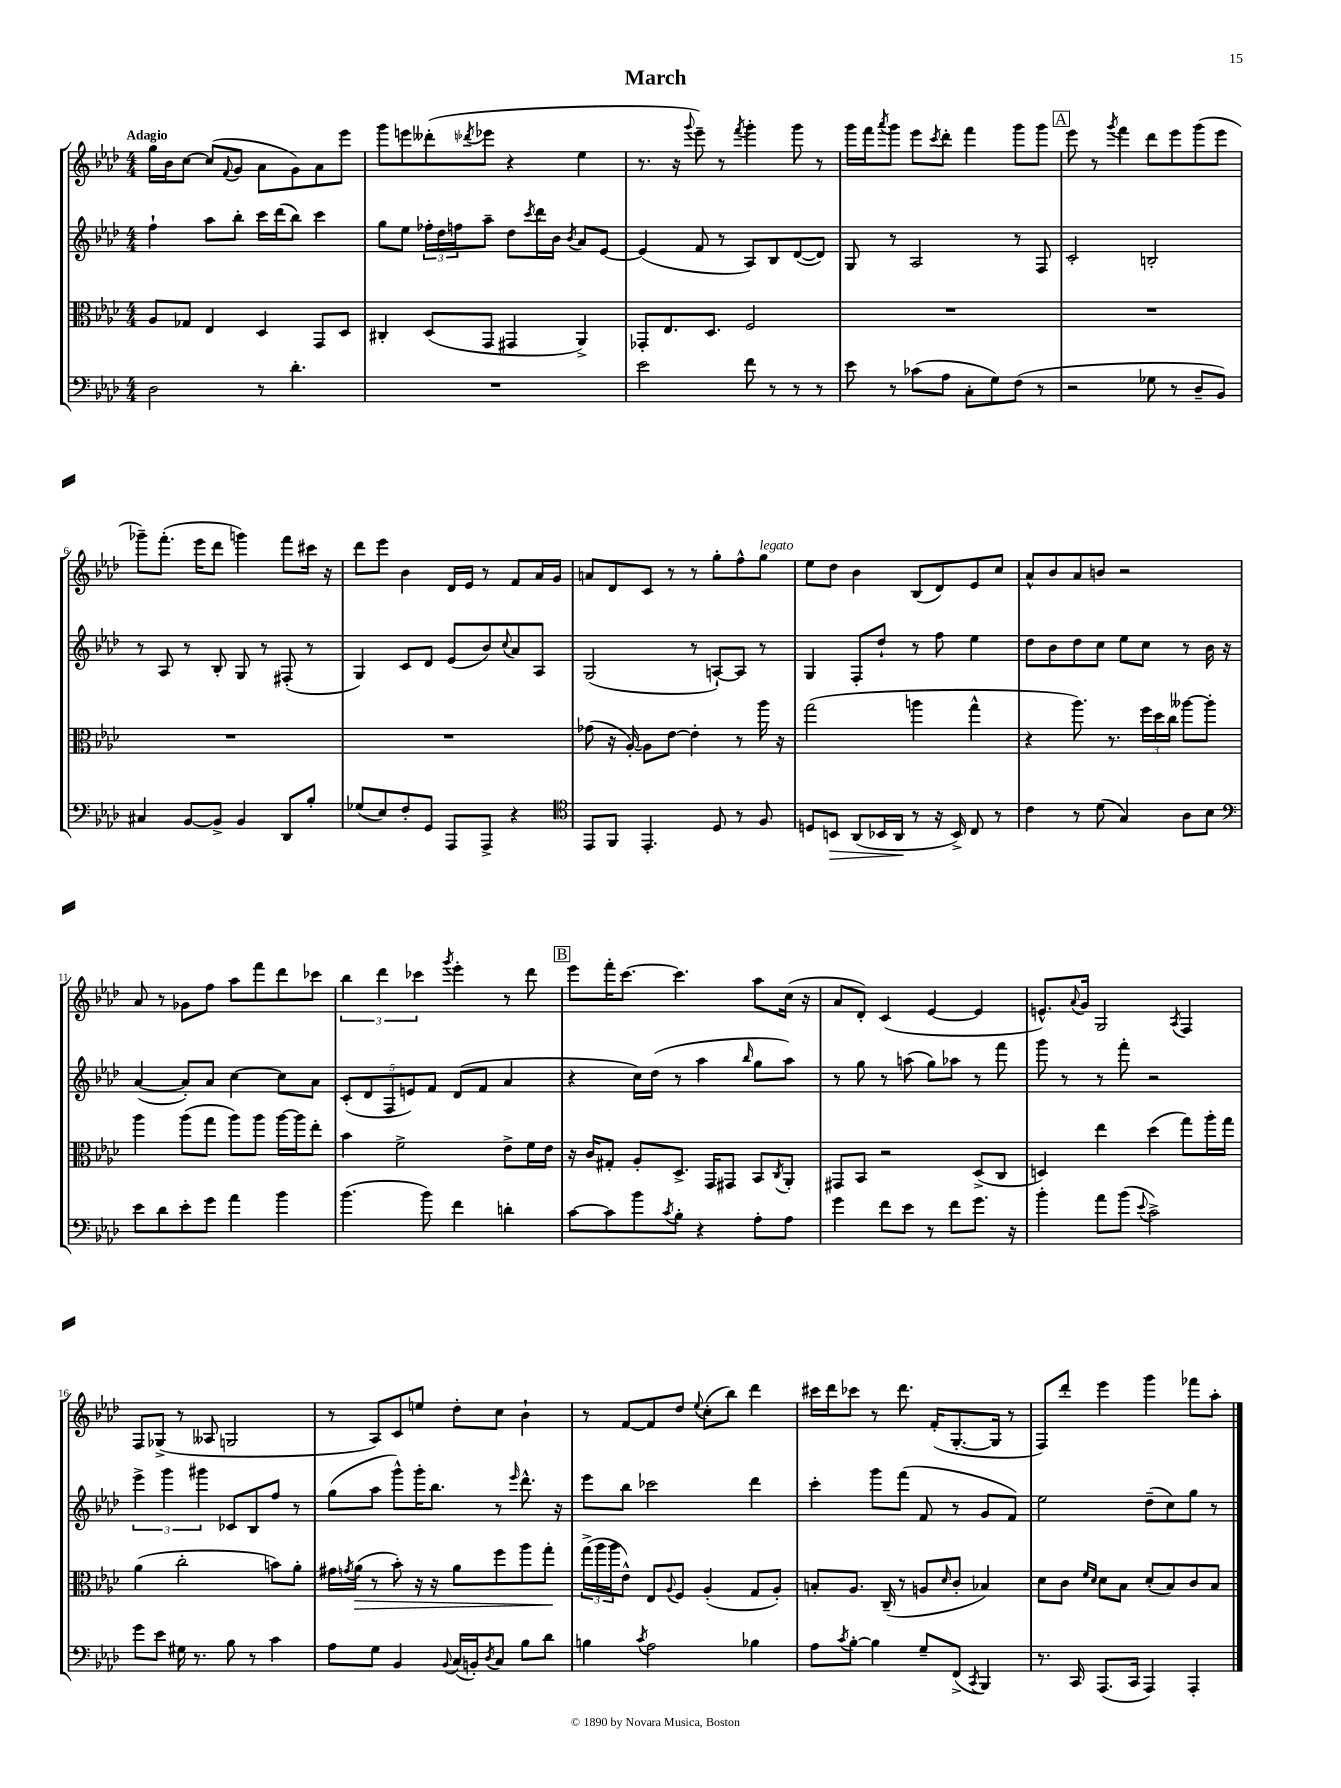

**kern	**kern	**kern	**kern
*staff4	*staff3	*staff2	*staff1
*clefF4	*clefC3	*clefG2	*clefG2
*k[b-e-a-d-]	*k[b-e-a-d-]	*k[b-e-a-d-]	*k[b-e-a-d-]
*M4/4	*M4/4	*M4/4	*M4/4
2D-	8A-	4ff`	16gg
.	.	.	16b-
.	8G-	.	[8cc
.	4E-	8aa-	(8cc]
.	.	.	8qqf
.	.	8bb-'	8g
8r	4D-	16ccc	8a-
.	.	(16ddd-	.
4.d-'	.	8bb-)	8g)
.	8GG	4ccc	8a-
.	8D-	.	8eee-
=	=	=	=
1r	4C#'	8gg	8ggg
.	.	8ee-	8eee
.	(8D-	24ff-'	(8ddd--'
.	.	24dd-	.
.	.	24ff	.
.	.	.	8qddd-
.	8GG	8aa-~	8eee-
.	4GG#	8dd-	4r
.	.	8qccc	.
.	.	16ddd-	.
.	.	16b-	.
.	.	8qb-	.
.	4AA-^)	8a-	4ee-
.	.	[8e-	.
=	=	=	=
2e-	8GG-'	(4e-]	8.r
.	8.E-	.	.
.	.	.	16r
.	.	.	8qqggg
.	.	8f	8eee-~)
.	8.D-	.	.
.	.	8r	8r
.	.	.	8qfff
8f	2F	8A-)	4ggg'
8r	.	8B-	.
8r	.	([8d-	8ggg
8r	.	8d-])	8r
=	=	=	=
8e-	1r	8G	16ggg
.	.	.	16fff
.	.	.	8qaaa-
8r	.	8r	8ggg
(8c-	.	2A-	8eee-
.	.	.	8qccc
8A-	.	.	8ddd-'
8C'	.	.	4fff
8G)	.	.	.
(8F	.	8r	8ggg
8r	.	8F	8ggg
=	=	=	=
2r	1r	2c'	8eee-
.	.	.	8r
.	.	.	8qggg
.	.	.	4fff
8G-	.	2B'	8ddd-
8r	.	.	8eee-
8D-~	.	.	(8ggg
8BB-)	.	.	8eee-
=	=	=	=
4C#	1r	8r	8ggg-~)
.	.	8A-	(8.fff'
[8BB-	.	8r	.
.	.	.	16eee-
8BB-^]	.	8B-'	8ddd-
4BB-	.	8G	4ggg)
.	.	8r	.
8DD-	.	(8F#'	8fff
8B-'	.	8r	16ccc#
.	.	.	16r
=	=	=	=
(8G-	1r	4G)	8ddd-
8E-)	.	.	8eee-
8F'	.	8c	4b-
8GG	.	8d-	.
8AAA-	.	(8e-	16d-
.	.	.	16e-
8AAA-^	.	8b-)	8r
.	.	8qqcc	.
4r	.	8a-	8f
.	.	8A-	16a-
.	.	.	16g
=	=	=	=
*clefC4	*	*	*
8EE-	(8g-	(2G	8a
8FF	16r	.	8d-
.	[16A-')	.	.
4.EE-'	8A-]	.	8c
.	[8e-	.	8r
.	4e-']	8r	8r
8D-	.	[8A`)	8gg'
8r	8r	8A]	8ff^^
8F	16aa-	8r	8gg
.	16r	.	.
=	=	=	=
8D	(2gg	4G	8ee-
8BB	.	.	8dd-
(8AA-	.	8F'	4b-
16BB-	.	8dd-`	.
16AA-	.	.	.
8r	4aa	8r	(8B-
16r	.	8ff	8d-)
16BB-^)	.	.	.
8C	4gg^^	4ee-	8e-
8r	.	.	8cc
=	=	=	=
4c	4r	8dd-	8a-^^
.	.	8b-	8b-
8r	8.aa-)	8dd-	8a-
(8d-	.	8cc	8b
.	8.r	.	.
4G)	.	8ee-	2r
.	24ff	8cc	.
.	24dd-	.	.
.	24cc	.	.
8A-	[8aa--	8r	.
8B-	8aa--']	16b-	.
.	.	16r	.
=	=	=	=
*clefF4	*	*	*
8e-	4aa-	([4a-	8a-
8d-	.	.	8r
8e-'	(8aa-	8a-'])	8g-
8g	8gg	8a-	8ff
4a-	8aa-)	[4cc	8aa-
.	8aa-	.	8fff
4b-	[16aa-	8cc]	8ddd-
.	16aa-]	.	.
.	8ee-'	8a-	8ccc-
=	=	=	=
(4.b-	4b-	(10c'	6bb-
.	.	10d-	.
.	.	.	6ddd-
.	.	10F	.
.	2f^	.	.
.	.	10e)	.
.	.	.	6ccc-
8b-)	.	.	.
.	.	10f	.
.	.	.	8qggg
4f	.	(8d-	4eee-'
.	.	8f	.
4d'	8e-^	4a-	8r
.	16f	.	8ddd-
.	16e-	.	.
=	=	=	=
[8c	16r	4r	8eee-
.	16c	.	.
8c]	8G#'	.	16fff'
.	.	.	[8.ccc
8b-	8A-'	16cc)	.
.	.	(16dd-	.
8qc	.	.	.
8B-'	8.D-^	8r	4.ccc]
4r	.	4aa-	.
.	16GG	.	.
.	8GG#	.	.
.	.	16qqbb-	.
8A-'	8BB-	8gg	8aa-
.	8qC	.	.
8A-	8AA-'	8aa-)	(16cc
.	.	.	16r
=	=	=	=
4g	8GG#	8r	8a-
.	8BB-	8gg	8d-')
8f	2r	8r	(4c
8e-	.	(8aa	.
8r	.	8gg)	[4e-
8f	.	8aa-	.
8.g	(8D-^	8r	4e-]
.	8C	8fff	.
16r	.	.	.
=	=	=	=
4b-'	4D)	8ggg	8.e^^)
.	.	8r	.
.	.	.	8qqa-
.	.	.	16g
8a-	4ee-	8r	2G
(8b-	.	8fff'	.
8qqe-	.	.	.
2c^)	(4dd-	2r	.
.	.	.	8qA-
.	8gg)	.	4F
.	16aa-'	.	.
.	16gg	.	.
=	=	=	=
8g	(4a-	6eee-^	8F
8e-	.	.	(8G-^
.	.	6ggg	.
16G#	2cc'	.	8r
8.r	.	.	.
.	.	6ggg#	.
.	.	.	8A--
8B-	.	8c-	2G
8r	.	8B-	.
4c	8b)	8ff	.
.	8a-'	8r	.
=	=	=	=
8A-	16g#	(8gg	8r
.	8qg	.	.
.	(16a-	.	.
8G	8r	8aa-	8A-)
4BB-	8b-')	8ggg^^)	8c
.	16r	16ggg'	8ee
.	16r	8.bb-	.
8qqBB-	.	.	.
(16C	8a-	.	8dd-'
16BB')	.	.	.
8qD-	.	.	.
8C	8ff	8r	8cc
.	.	16qqeee-	.
8B-	8aa-	8.ddd-^^	4b-`
8d-	8gg'	.	.
.	.	16r	.
=	=	=	=
4B	(24gg^	8eee-	8r
.	24aa-	.	.
.	24aa-	.	.
.	8e-^^)	8bb-	[8f
8qc	.	.	.
2A-	8E-	2ccc-	8f]
.	8qqA-	.	.
.	8F	.	8dd-
.	.	.	8qqee-
.	(4A-'	.	(8cc'
.	.	.	8bb-)
4B-	8G	4ddd-	4ddd-
.	8A-')	.	.
=	=	=	=
8A-	8B'	4ccc'	16ccc#
.	.	.	16ddd-
8qc	.	.	.
[8B-'	8.A-	.	8ccc-
4B-]	.	8ggg	8r
.	(16C~	.	.
.	8r	(8fff	8.ddd-
8G~	8A	8f	.
.	.	.	(16f'
.	16qqd-	.	.
(8FF^	8c'	8r	[8.G'
8qCC	.	.	.
4BBB-)	4B-)	8g	.
.	.	.	16G]
.	.	8f)	8r
=	=	=	=
8.r	8d-	2ee-	8F)
.	8c	.	8ddd-'
16CC	.	.	.
.	16qqf	.	.
.	16qqd-	.	.
(8.AAA-	8d-	.	4eee-
.	8B-	.	.
16CC	.	.	.
4AAA-)	(8d-'	(8dd-~	4ggg
.	8B-)	8cc)	.
4AAA-'	8c	8gg	8fff-
.	8B-	8r	8aa-'
==	==	==	==
*-	*-	*-	*-
